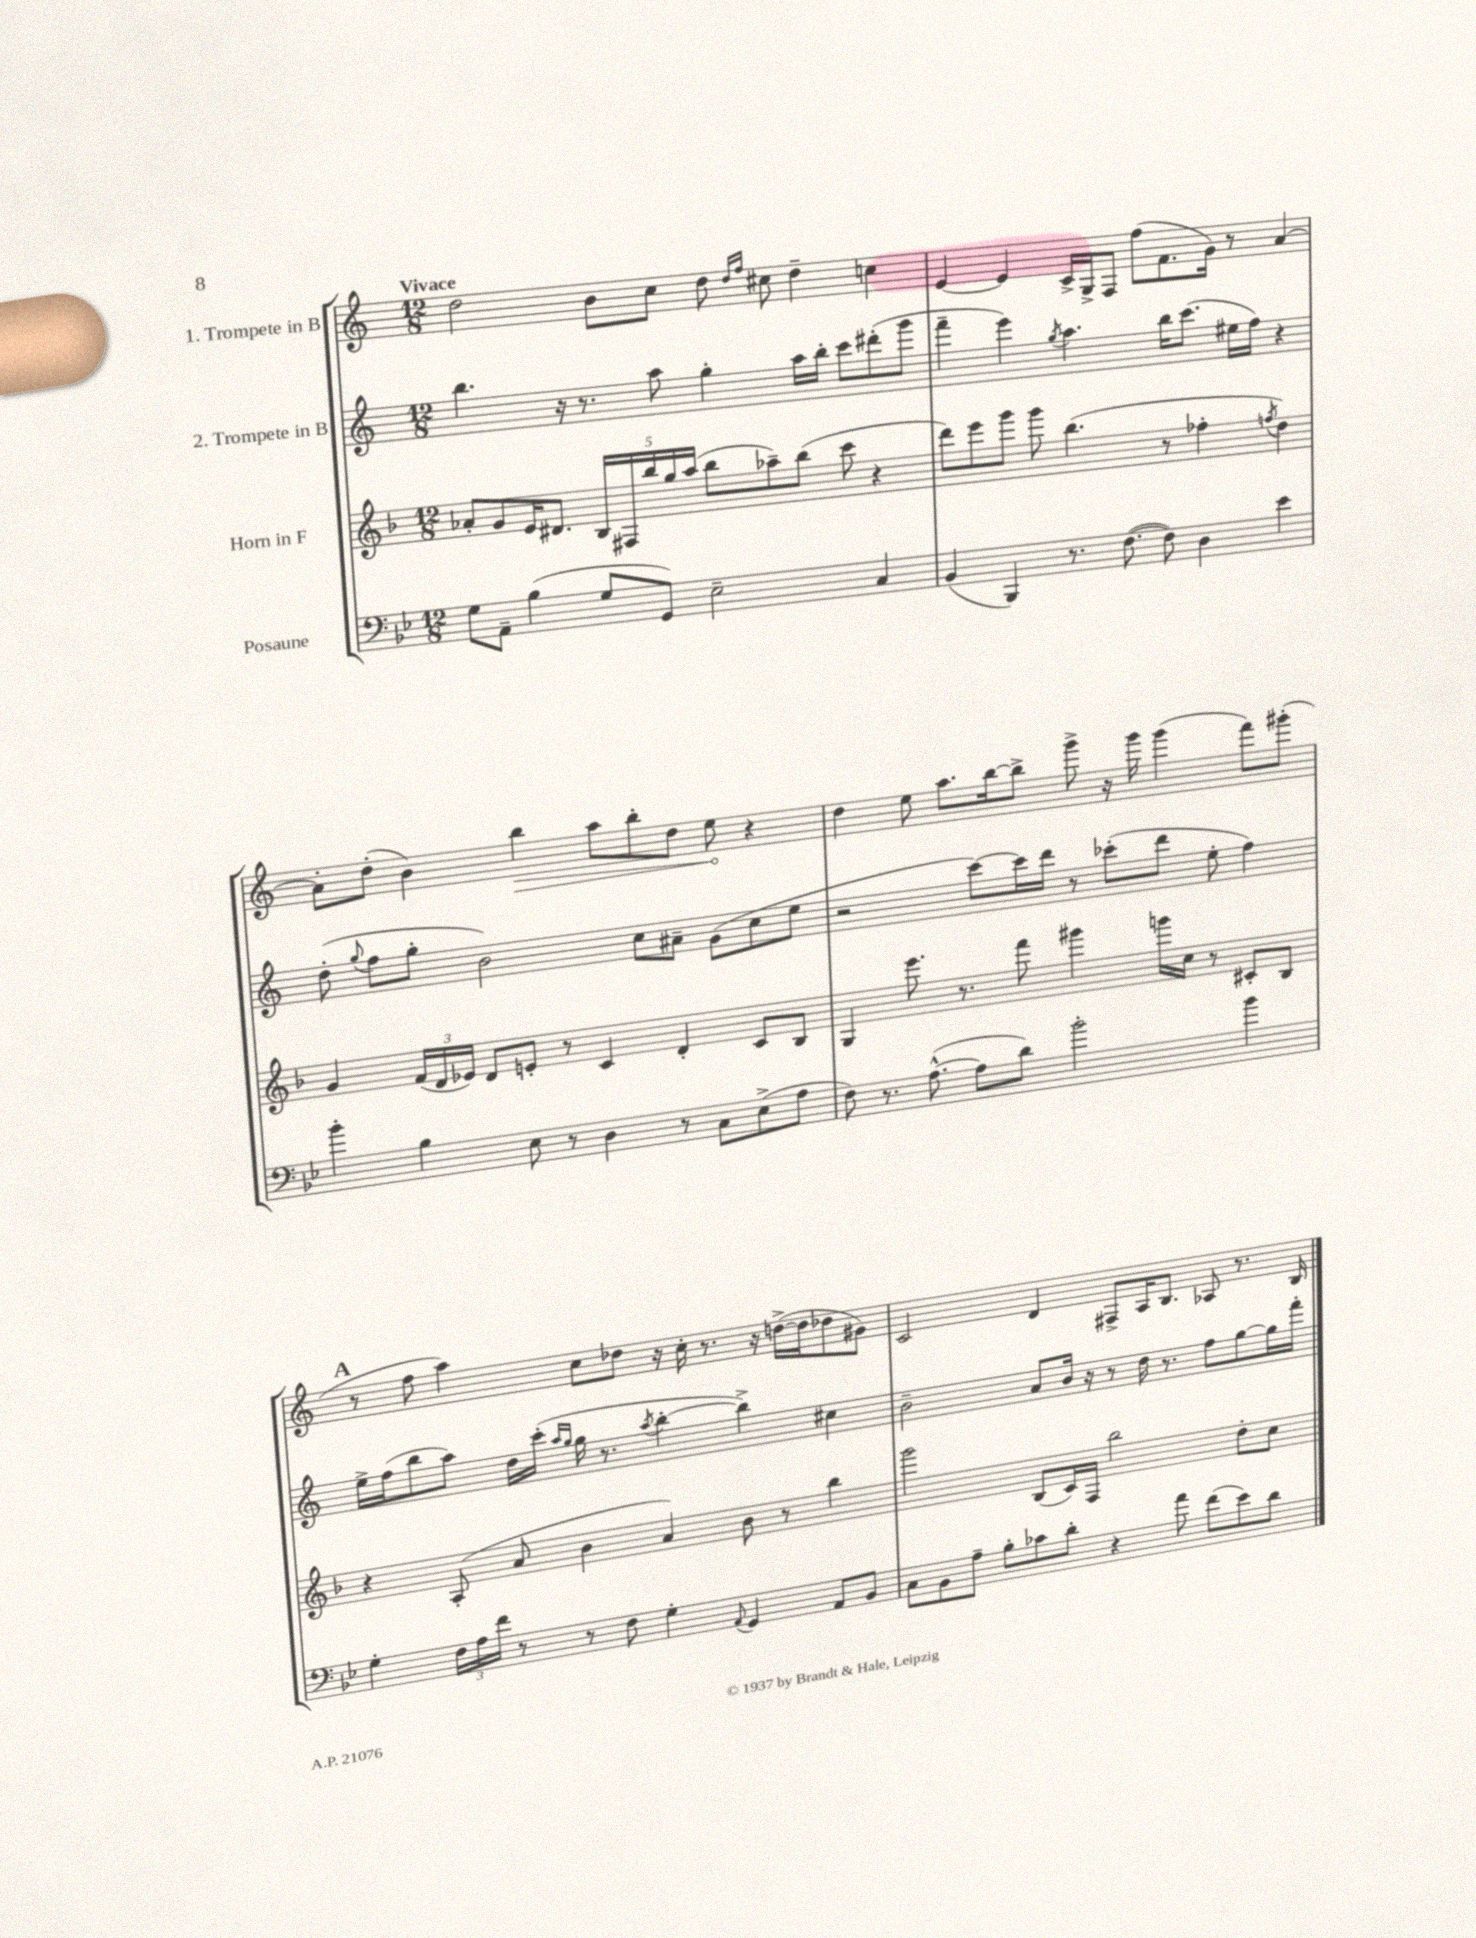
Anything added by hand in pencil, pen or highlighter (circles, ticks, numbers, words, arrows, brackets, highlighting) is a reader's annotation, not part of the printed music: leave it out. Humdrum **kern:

**kern	**kern	**kern	**kern
*staff4	*staff3	*staff2	*staff1
*clefF4	*clefG2	*clefG2	*clefG2
*k[b-e-]	*k[b-]	*k[]	*k[]
*M12/8	*M12/8	*M12/8	*M12/8
8G	8a-'	4.bb	2dd
8AA~	8g	.	.
(4B-	16e	.	.
.	8.d#	.	.
.	.	16r	.
.	.	8.r	.
8G	20B-	.	8b
.	20F#	.	.
.	20bb-	.	.
8GG)	.	8aa	8cc
.	20gg	.	.
.	(20aa	.	.
2E-~	8bb-	4gg'	8dd
.	.	.	16qqdd
.	.	.	16qqff
.	8aa-~)	.	8cc#
.	(8bb-	16aa	4dd~
.	.	16bb'	.
.	8ccc	8ccc	.
4C	4r	(8ddd#'	4cc
.	.	8ggg	.
=	=	=	=
(4BB-	8ddd)	4fff~	[4e
.	8eee	.	.
4BBB-)	8ggg	4eee)	4e]
.	8ggg	.	.
.	.	8qgg	.
8.r	(4.bb-	4.aa	16c^
.	.	.	16G^
.	.	.	8F
([8.F	.	.	.
.	.	.	(8ff
8F])	8r	16bb	8.f
.	.	(8.ccc	.
4D	4ff-'	.	.
.	.	.	16g)
.	.	16ee#	8r
.	.	16ff)	.
.	8qff	.	.
4e-	4dd)	4r	[4a
=	=	=	=
4b-'	4g	(8dd'	8a']
.	.	8qqgg	.
.	.	8ff	(8dd'
4B-	(24f	8gg'	4b)
.	24d	.	.
.	24e-)	.	.
.	8d	2b)	.
8E-	8e'	.	4bb
8r	8r	.	.
4D	4c	.	8aa
.	.	8cc	8bb'
8r	4d'	8a#~	8dd
8C	.	(8g	8ee
(8E-^	8c	8cc	4r
8A	8B-	8ee	.
=	=	=	=
8F)	4G	2r	4dd
8.r	.	.	.
.	8.eee	.	8ee
([8.A^^	.	.	.
.	.	.	8.aa
.	8.r	.	.
8A]	.	[8ccc)	.
.	.	.	[16bb
8d)	8fff	16ccc]	8bb^]
.	.	16ddd	.
2b-'	4ggg#	8r	8ggg^
.	.	(8ccc-'	16r
.	.	.	16ggg
.	16ggg	8ddd	(4ggg
.	16cc	.	.
.	8r	8ee'	.
4b-	8c#'	4ff)	8fff)
.	8B-	.	(8ggg#'
=	=	=	=
4G'	4r	16ee^	8r
.	.	(16ff	.
.	.	8bb	8ff
24F	(8A'	8aa)	4aa)
24A	.	.	.
24f	.	.	.
8r	8a	16dd	.
.	.	(16ccc'	.
.	.	16qqaa	.
.	.	16qqgg	.
8r	4b-	16gg	8cc
.	.	8.r	.
8F	.	.	8dd-
.	.	8qaa	.
4G'	4a)	[4bb'	16r
.	.	.	16cc'
.	.	.	8.r
8qqAA	.	.	.
4GG	8b-	4bb^])	.
.	.	.	16r
.	8r	.	([16dd^
.	.	.	16dd]
8AA	4bb-	4cc#	8dd-
8BB-	.	.	8g#)
=	=	=	=
8C	2ggg	2b~	2c
8BB-	.	.	.
8A~	.	.	.
8B-'	.	.	.
8c-	(8B-	8a	4d
8d'	16c)	16b	.
.	16F	16r	.
4r	2bb-	8r	8F#^
.	.	16dd	16A
.	.	8.r	8.B
8a	.	.	.
(8f	.	8ff	8A-
8e-)	8dd'	[8gg	8.r
8d	8cc	16gg]	.
.	.	16fff'	16B
==	==	==	==
*-	*-	*-	*-
